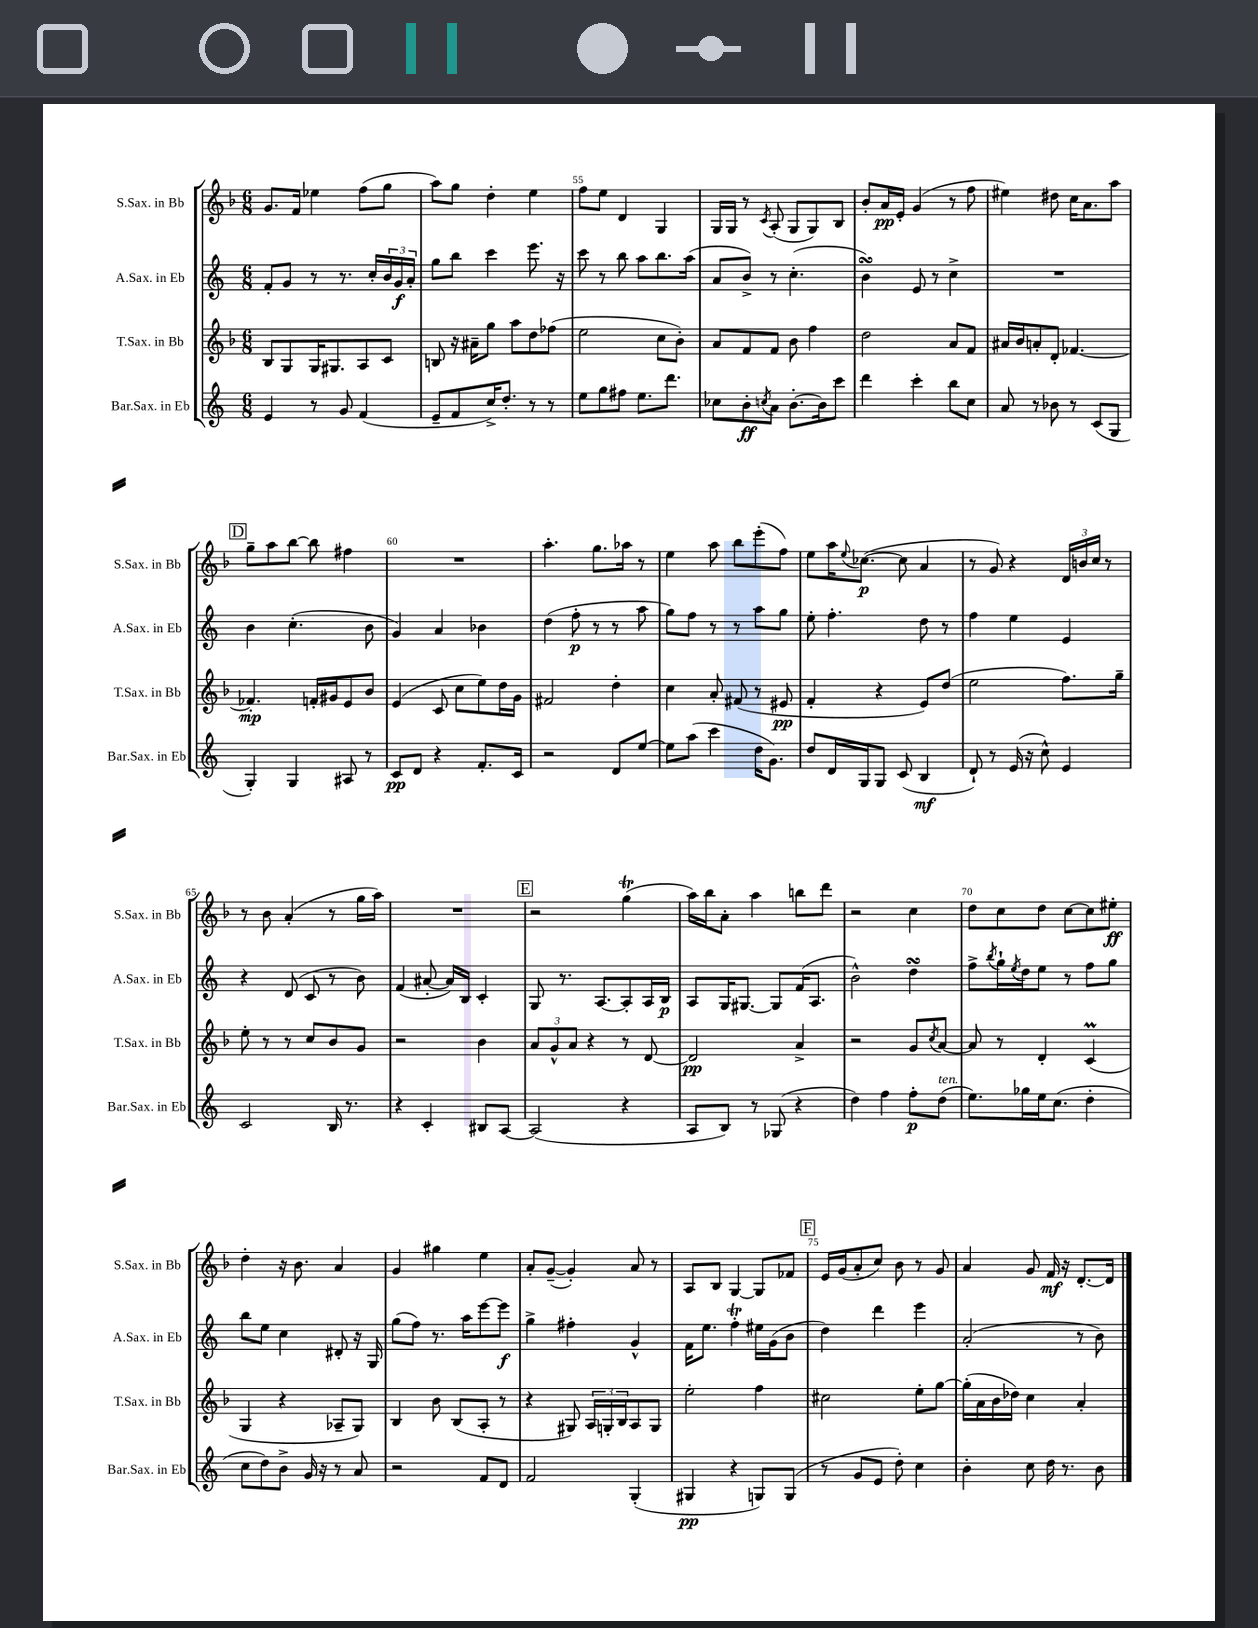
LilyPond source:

<<
\new StaffGroup <<
\new Staff = "s0" \with { instrumentName = "S.Sax. in Bb" shortInstrumentName = "S.Sax. in Bb" } {
    \clef treble \key f \major \numericTimeSignature \time 6/8
    g'8. f'16 ees''4 f''8( g''8 |
    a''8) g''8 d''4-. e''4 |
    f''8 e''8 d'4 g4 |
    g16 g16 r8 \acciaccatura { c'8 } a8-.( g8 g8) bes8 |
    bes'8-. a'16\pp e'16-. g'4( r8 f''8 |
    eis''4) dis''8 c''16 a'8. a''8 |
    \mark \markup { \box "D" } g''8-- a''8 bes''8~ bes''8 fis''4 |
    R2. |
    a''4.-. g''8. aes''16 r8 |
    e''4 a''8 bes''8 e'''8-.( f''8) |
    e''8 a''16 \appoggiatura { e''8 } ces''8.~\p( ces''8 a'4 |
    r8 g'8) r4 \tuplet 3/2 { d'16 b'16 c''16 } r8 |
    r8 bes'8 a'4-.( r8 g''16 a''16) |
    R2. |
    \mark \markup { \box "E" } r2 g''4\trill( |
    a''16) bes''16 a'8-. a''4 b''8 d'''8 |
    r2 c''4 |
    d''8 c''8 d''8 c''8~ c''8 eis''8-.\ff |
    d''4-. r16 bes'8. a'4 |
    g'4 gis''4 e''4 |
    a'8-. g'8~--( g'4-.) a'8 r8 |
    a8 bes8 g4~ g8 fes'8 |
    \mark \markup { \box "F" } e'16 g'16( a'8-. c''8) bes'8 r8 g'8 |
    a'4 g'8 f'16\mf r16 d'8.~-. d'16 \bar "|." |
}
\new Staff = "s1" \with { instrumentName = "A.Sax. in Eb" shortInstrumentName = "A.Sax. in Eb" } {
    \clef treble \key c \major \numericTimeSignature \time 6/8
    f'8-. g'8 r8 r8. c''16-. \tuplet 3/2 { b'16 g'16\f a'16-. } |
    g''8 b''8 c'''4 e'''8. r16 |
    c'''8 r8 b''8 a''8 b''8. a''16( |
    a'8 b'8->) r8 c''4.-.( |
    b'4\turn) e'8 r8 c''4-> |
    R2. |
    \mark \markup { \box "D" } b'4 c''4.-.( b'8 |
    g'4) a'4 bes'4 |
    d''4( f''8-.\p r8 r8 a''8 |
    g''8) f''8 r8 r8 a''8 g''8 |
    e''8-. f''4.-. d''8 r8 |
    f''4 e''4 e'4 |
    r4 d'8( c'8 r8 b'8) |
    f'4( ais'8~-. ais'16) b16 c'4-. |
    \mark \markup { \box "E" } g8 r8. a8.~ a8-. a16 b16\p |
    a8 g16 gis8.~ gis8 f'16( a8. |
    b'2-^) d''4\turn |
    f''8-> \acciaccatura { b''8 } g''16-! \acciaccatura { e''8 } d''16 e''8 r8 f''8 g''8 |
    b''8 e''8 c''4 dis'8-. r16 g16 |
    g''8( f''8) r8. a''16 e'''8~ e'''8\f |
    g''4-> fis''4-. g'4-^ |
    f'16 e''8. f''4-.\trill eis''16 g'16( b'8 |
    \mark \markup { \box "F" } d''4) d'''4 e'''4 |
    a'2-.( r8 b'8) \bar "|." |
}
\new Staff = "s2" \with { instrumentName = "T.Sax. in Bb" shortInstrumentName = "T.Sax. in Bb" } {
    \clef treble \key f \major \numericTimeSignature \time 6/8
    bes8 g8 g16 gis8. a8 c'8 |
    b8 r16 ais'16-- g''8 a''8 d''8 fes''8( |
    e''2 c''8 bes'8-.) |
    a'8 f'8 f'8 bes'8 f''4 |
    d''2 a'8 f'8 |
    ais'16 bes'16 a'8-. d'8-. fes'4.~ |
    \mark \markup { \box "D" } fes'4.-.\mp f'16-. gis'16 e'8 bes'8 |
    e'4( c'8 c''8 e''8) d''16 g'16 |
    fis'2 d''4-. |
    c''4 a'8-. fis'8( r8 eis'8\pp |
    f'4-. r4 e'8) d''8( |
    e''2 f''8.) g''16-- |
    e''8-. r8 r8 c''8 bes'8 g'8 |
    r2 bes'4 |
    \mark \markup { \box "E" } \tuplet 3/2 { a'8 g'8-^ a'8 } r4 r8 d'8~ |
    d'2\pp a'4-> |
    r2 g'8 \acciaccatura { c''8 } a'8~ |
    a'8 r8 d'4-. c'4\prall( |
    g4 r4 aes8-- g8) |
    bes4 bes'8 bes8( a8-. r8 |
    r4 gis8) \tuplet 3/2 { a16 g16-. bes16 } a8 g8 |
    e''2-. f''4 |
    \mark \markup { \box "F" } cis''2 e''8-. g''8~ |
    g''16-.( a'16 bes'16 des''16) c''4 a'4-. \bar "|." |
}
\new Staff = "s3" \with { instrumentName = "Bar.Sax. in Eb" shortInstrumentName = "Bar.Sax. in Eb" } {
    \clef treble \key c \major \numericTimeSignature \time 6/8
    e'4 r8 g'8 f'4( |
    e'8-- f'8 c''16->) d''8.-. r8 r8 |
    e''8 g''8 fis''8 e''8. d'''8. |
    ces''8 b'8-.\ff \acciaccatura { c''8 } a'8 b'8.~-. b'16 c'''8 |
    d'''4 c'''4-. b''8 c''8 |
    a'8 r8 bes'8 r8 c'8( g8 |
    \mark \markup { \box "D" } g4-.) g4 ais8 r8 |
    c'8\pp d'8 r4 f'8.-. c'16 |
    r2 d'8 e''8~ |
    e''8 a''8( c'''4 d''16 g'8.) |
    d''8 d'16 g16 g8 c'8( b4\mf |
    d'8-!) r8 e'16( r16 c''8-^) e'4 |
    c'2 b16 r8. |
    r4 c'4-. bis8 a8~ |
    \mark \markup { \box "E" } a2( r4 |
    a8 b8) r8 ges8( r4 |
    d''4) f''4 f''8-.\p d''8^\markup { \italic "ten." }( |
    e''8.) ges''16 e''16 c''8.( d''4-. |
    c''8 d''8) b'8-> g'16 r16 r8 a'8 |
    r2 f'8 d'8 |
    f'2 g4-.( |
    gis4\pp r4 g8) g8( |
    \mark \markup { \box "F" } r8 g'8 e'8 d''8-.) c''4 |
    b'4-. c''8 d''16 r8. b'8 \bar "|." |
}
>>
>>
\layout { \context { \Score currentBarNumber = #53 \override BarNumber.break-visibility = ##(#f #t #t) barNumberVisibility = #(every-nth-bar-number-visible 5) } }
